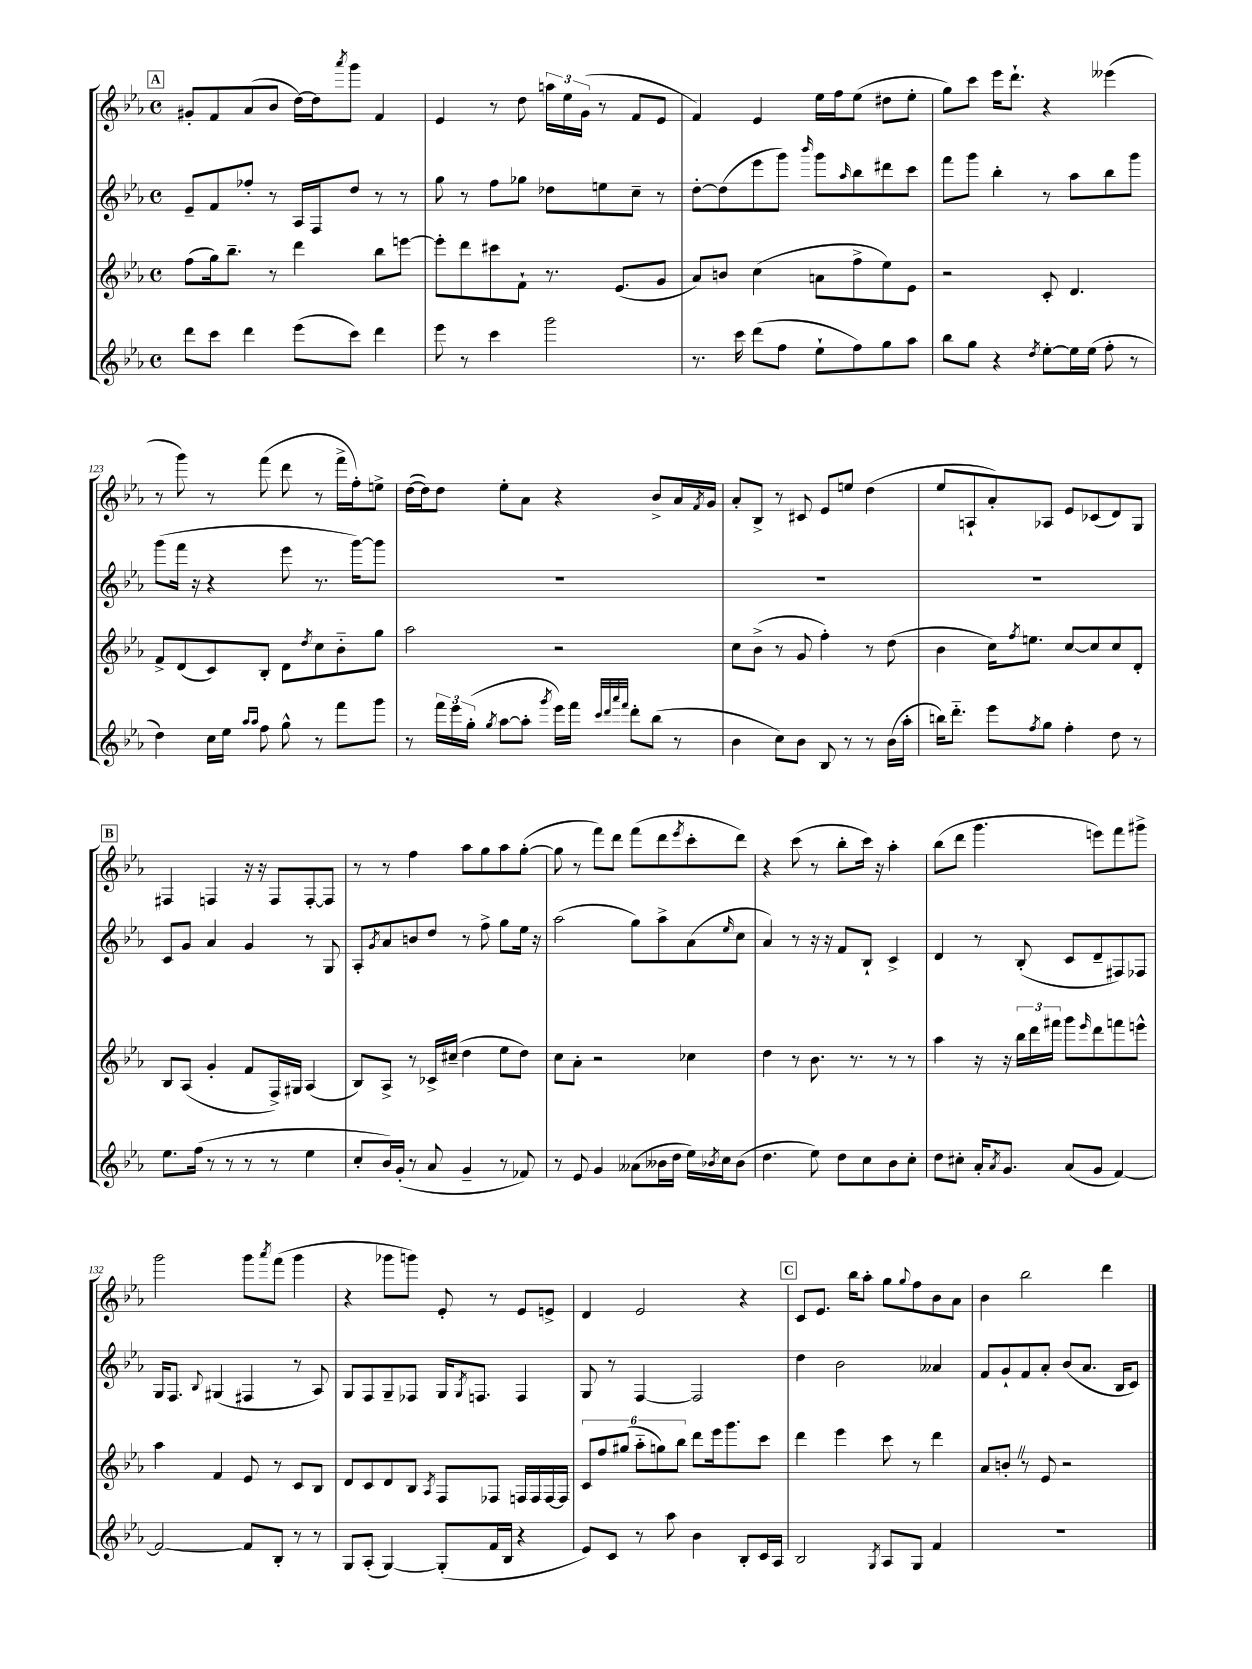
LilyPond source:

<<
\new StaffGroup <<
\new Staff = "s0" {
    \clef treble \key ees \major \defaultTimeSignature \time 4/4
    \mark \markup { \box "A" } gis'8-. f'8 aes'8( bes'8 d''16~) d''16 \acciaccatura { aes'''8 } g'''8 f'4 |
    ees'4 r8 d''8 \tuplet 3/2 { a''16 ees''16 g'16( } r8 f'8 ees'8 |
    f'4) ees'4 ees''16 f''16 ees''8( dis''8 ees''8-. |
    g''8) c'''8 ees'''16 d'''8.-! r4 eeses'''4( |
    r8 g'''8) r8 f'''8( d'''8 r8 f'''16-> f''16-.) e''8-> |
    d''16~( d''16) d''8 ees''8-. aes'8 r4 bes'8-> aes'16 \acciaccatura { f'8 } g'16 |
    aes'8-. bes8-> r8 cis'8 ees'8 e''8 d''4( |
    ees''8 a8-! aes'8-.) aes8 ees'8 ces'8( d'8) g8 |
    \mark \markup { \box "B" } fis4 f4 r16 r16 f8 f8~-. f8 |
    r8 r8 f''4 aes''8 g''8 aes''8 g''8~-.( |
    g''8 r8 f'''8) d'''8 f'''8( d'''8 \acciaccatura { ees'''8 } c'''8-. d'''8) |
    r4 c'''8( r8 bes''8-. c'''16) r16 aes''4-. |
    bes''8( d'''8 g'''4. e'''8) f'''8 gis'''8-> |
    g'''2 g'''8 \acciaccatura { aes'''8 } f'''8( g'''4 |
    r4 ges'''8 g'''8) ees'8-. r8 ees'8 e'8-> |
    d'4 ees'2 r4 |
    \mark \markup { \box "C" } c'8 ees'8. bes''16 aes''8-. g''8 \appoggiatura { g''8 } f''8 bes'8 aes'8 |
    bes'4 bes''2 d'''4 \bar "|." |
}
\new Staff = "s1" {
    \clef treble \key ees \major \defaultTimeSignature \time 4/4
    \mark \markup { \box "A" } ees'8-- f'8 fes''8-. r8 aes16 f16 d''8 r8 r8 |
    g''8 r8 f''8 ges''8 des''8 e''8 c''8-- r8 |
    d''8~-. d''8( ees'''8 g'''8) \grace { bes'''16 } g'''8 \grace { aes''16 } bes''8 dis'''8 c'''8 |
    f'''8 g'''8 bes''4-. r8 aes''8 bes''8 g'''8 |
    g'''8( f'''16 r16 r4 ees'''8 r8. g'''16~) g'''8 |
    R1 |
    R1 |
    R1 |
    \mark \markup { \box "B" } c'8 g'8 aes'4 g'4 r8 g8 |
    aes8-. \acciaccatura { g'8 } aes'8 b'8 d''8 r8 f''8-> g''8 ees''16 r16 |
    aes''2( g''8) aes''8-> aes'8( \grace { ees''16 } c''8 |
    aes'4) r8 r16 r16 f'8 bes8-! c'4-> |
    d'4 r8 bes8-.( c'8 d'8-- fis8) fes8 |
    g16 f8. \appoggiatura { bes8 } gis4( fis4 r8 aes8) |
    g8 f8 g8-- fes8 g16 \acciaccatura { g8 } f8. f4 |
    g8 r8 f4~ f2 |
    \mark \markup { \box "C" } d''4 bes'2 aeses'4 |
    f'8 g'8-! f'8 aes'8-. bes'8( aes'8. bes16 c'8) \bar "|." |
}
\new Staff = "s2" {
    \clef treble \key ees \major \defaultTimeSignature \time 4/4
    \mark \markup { \box "A" } f''8( g''16) bes''8.-- r8 d'''4 bes''8 e'''8~ |
    e'''8-. d'''8 cis'''8 f'8-! r8. ees'8.( g'8 |
    aes'8) b'8 c''4( a'8 f''8-> ees''8) ees'8 |
    r2 c'8-. d'4. |
    f'8-> d'8( c'8) bes8-. d'8 \acciaccatura { d''8 } c''8 bes'8-_ g''8 |
    aes''2 r2 |
    c''8 bes'8->( r8 g'8 f''4-.) r8 d''8( |
    bes'4 c''16) \acciaccatura { f''8 } e''8. c''8~ c''8 c''8 d'8-. |
    \mark \markup { \box "B" } bes8 aes8( g'4-. f'8 f16->) gis16 aes4( |
    bes8) aes8-> r8 ces'16-> cis''16--( d''4 ees''8 d''8) |
    c''8 aes'8-. r2 ces''4 |
    d''4 r8 bes'8. r8. r8 r8 |
    aes''4 r16 r16 \tuplet 3/2 { bes''16 d'''16 fis'''16 } g'''8 \grace { ees'''16 } d'''8 f'''8 e'''8-^ |
    aes''4 f'4 ees'8 r8 c'8 bes8 |
    d'8 c'8 d'8 bes8 \acciaccatura { aes8 } f8 fes8 f16 f16 f16~ f16 |
    \tuplet 6/4 { c'8 f''8 gis''8( aes''8-_ g''8) bes''8 } d'''8 ees'''16 g'''8. c'''8 |
    \mark \markup { \box "C" } d'''4 ees'''4 c'''8 r8 d'''4 |
    aes'8 b'8-. \once \override BreathingSign.text = \markup { \musicglyph "scripts.caesura.straight" } \breathe r8 ees'8 r2 \bar "|." |
}
\new Staff = "s3" {
    \clef treble \key ees \major \defaultTimeSignature \time 4/4
    \mark \markup { \box "A" } d'''8 c'''8 d'''4 ees'''8( c'''8) d'''4 |
    ees'''8 r8 c'''4 g'''2 |
    r8. c'''16 d'''8( f''8 ees''8-! f''8) g''8 aes''8 |
    bes''8 g''8 r4 \acciaccatura { d''8 } ees''8~-. ees''16 ees''16( f''8-. r8 |
    d''4) c''16 ees''16 \grace { aes''16 aes''16 } f''8 g''8-^ r8 f'''8 g'''8 |
    r8 \tuplet 3/2 { f'''16 ees'''16 g''16-.( } \acciaccatura { g''8 } aes''8~ aes''8-. \acciaccatura { g'''8 } ees'''16) f'''16 \grace { c'''32 d'''32 aes'''32 f'''32 } d'''8-. bes''8( r8 |
    bes'4 c''8) bes'8 bes8 r8 r8 bes'16( aes''16-. |
    b''16) d'''8.-_ ees'''8 \acciaccatura { f''8 } g''8 f''4-. d''8 r8 |
    \mark \markup { \box "B" } ees''8. f''16( r8 r8 r8 r8 ees''4 |
    c''8-. bes'16) g'16-.( r8 aes'8 g'4-- r8 fes'8) |
    r8 ees'8 g'4 aeses'8( beses'16 d''16 ees''16) \acciaccatura { bes'8 } c''16 bes'8( |
    d''4. ees''8) d''8 c''8 bes'8 c''8-. |
    d''8 cis''8-. aes'16-. \acciaccatura { aes'8 } g'8. aes'8( g'8 f'4~) |
    f'2~ f'8 bes8-. r8 r8 |
    g8 aes8-.( g4~) g8-.( f'16 bes16 r4 |
    ees'8) c'8 r8 aes''8 bes'4 bes8-. c'16 aes16 |
    \mark \markup { \box "C" } bes2 \acciaccatura { g8 } aes8 g8 f'4 |
    R1 \bar "|." |
}
>>
>>
\layout { \context { \Score currentBarNumber = #119 } }
